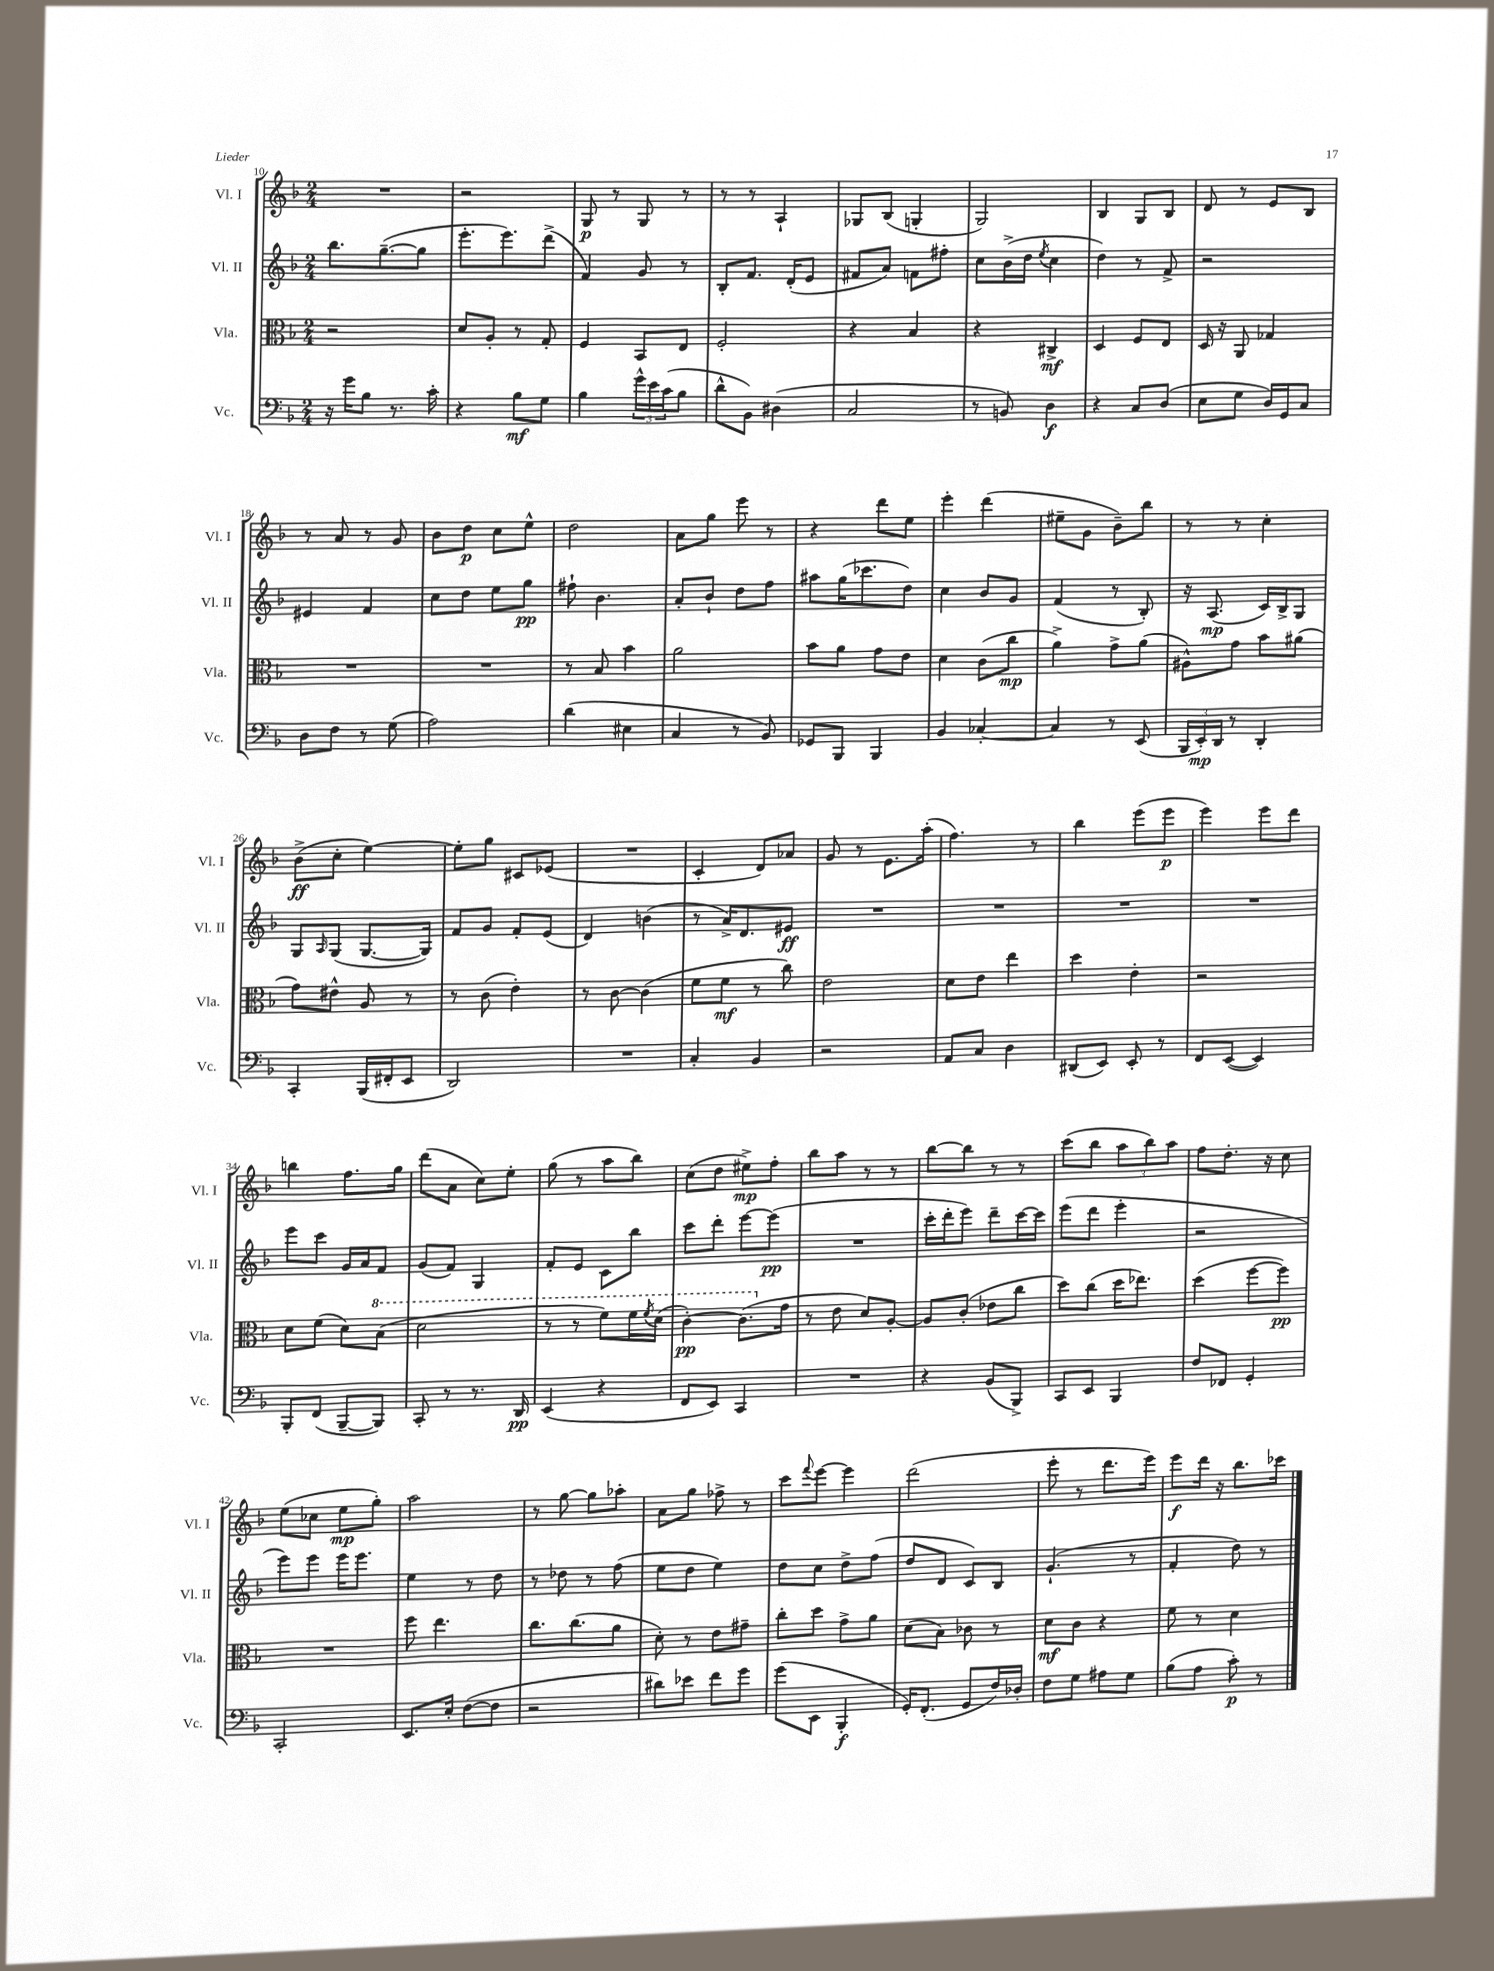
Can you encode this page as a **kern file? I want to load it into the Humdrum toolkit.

**kern	**kern	**kern	**kern
*staff4	*staff3	*staff2	*staff1
*clefF4	*clefC3	*clefG2	*clefG2
*k[b-]	*k[b-]	*k[b-]	*k[b-]
*M2/4	*M2/4	*M2/4	*M2/4
16r	2r	8.bb-	2r
16g	.	.	.
8B-	.	.	.
.	.	([8.gg~	.
8.r	.	.	.
.	.	8gg]	.
16c'	.	.	.
=	=	=	=
4r	8d	8.eee'	2r
.	8A'	.	.
.	.	8.eee)	.
8B-	8r	.	.
8G	8G'	(8ddd^	.
=	=	=	=
4B-	4F	4f)	8G
.	.	.	8r
24g^^	8BB-	8g	8G
24e	.	.	.
(24c	.	.	.
8B-	8E	8r	8r
=	=	=	=
8d^^	2F'	8B-'	8r
8BB-)	.	8.f	8r
(4D#	.	.	4A`
.	.	(16d'	.
.	.	8e	.
=	=	=	=
2C	4r	8f#	8G-
.	.	8a)	(8B-
.	4B-	8f	4G'
.	.	8ff#'	.
=	=	=	=
8r	4r	8cc	2G)
8BB)	.	(16b-^	.
.	.	16dd	.
.	.	8qee	.
4D	4C#^	4cc	.
=	=	=	=
4r	4D	4dd)	4B-
8C	8F	8r	8G
(8D	8E	8f^	8B-
=	=	=	=
8E	16D	2r	8d
.	16r	.	.
8G	8AA	.	8r
16D)	4G-	.	8e
16GG	.	.	.
8C	.	.	8B-
=	=	=	=
8D	2r	4e#	8r
8F	.	.	8a
8r	.	4f	8r
(8G	.	.	8g
=	=	=	=
2A)	2r	8cc	8b-
.	.	8dd	8dd
.	.	8ee	8cc
.	.	8gg	8ee^^
=	=	=	=
(4d	8r	8ff#`	2dd
.	8B-	4.b-	.
4E#	4b-	.	.
=	=	=	=
4C	2a	8a'	8a
.	.	8b-`	8gg
8r	.	8dd	8eee
8BB-)	.	8ff	8r
=	=	=	=
8GG-	8b-	8aa#	4r
8BBB-	8a	(16gg	.
.	.	8.ccc-	.
4BBB-	8g	.	8ddd
.	8e	8dd)	8ee
=	=	=	=
4BB-	4d	4cc	4eee'
[4C-'	(8c	8b-	(4ddd
.	8cc	8g	.
=	=	=	=
4C-]	4a^)	(4f	8ee#~
.	.	.	8g
8r	8g^	8r	8b-~)
(8EE	(8a	8B-')	8bb-
=	=	=	=
24BBB-	8A#^^)	16r	8r
24EE')	.	.	.
.	.	(8.A	.
24DD	.	.	.
8r	8g	.	8r
4DD'	8b-	16c)	4cc'
.	.	16B-^	.
.	(8a#	8G	.
=	=	=	=
4CC'	8g)	8G	(8b-^
.	.	16qqA	.
.	8e#^^	(8G	8cc'
(16BBB-	8A	[8.G	[4ee)
16FF#'	.	.	.
8EE	8r	.	.
.	.	16G])	.
=	=	=	=
2DD)	8r	8f	8ee']
.	(8c	8g	8gg
.	4e')	8f'	8c#
.	.	(8e	(8e-
=	=	=	=
2r	8r	4d)	2r
.	[8c	.	.
.	(4c]	(4b	.
=	=	=	=
4C'	8f	8r	4c'
.	8f	16a^)	.
.	.	8.d	.
4BB-	8r	.	8d)
.	8cc)	8e#	8a-
=	=	=	=
2r	2e	2r	8g
.	.	.	8r
.	.	.	8.e
.	.	.	(16aa'
=	=	=	=
8AA	8d	2r	4.ff)
8C	8e	.	.
4D	4ee	.	.
.	.	.	8r
=	=	=	=
(8DD#	4dd	2r	4bb-
8EE)	.	.	.
8EE'	4e'	.	(8eee
8r	.	.	8eee
=	=	=	=
8FF	2r	2r	4eee)
([8EE	.	.	.
4EE])	.	.	8eee
.	.	.	8ddd
=	=	=	=
8BBB-'	8d	8eee	4bb
(8FF	(8f	8ccc	.
[8BBB-~	8d)	16g	8.ff
.	.	16a	.
8BBB-])	(8b-	8f	.
.	.	.	16gg
=	=	=	=
8CC'	2dd	(8g	(8ddd
8r	.	8f)	8a
8.r	.	4G	8cc)
.	.	.	8ee'
16DD	.	.	.
=	=	=	=
(4EE	8r	8f'	(8gg
.	8r	8e	8r
4r	8ff)	8c	8aa
.	16ff	8bb-	8bb-)
.	8qff	.	.
.	(16dd	.	.
=	=	=	=
8FF	[4cc')	8ccc	(8cc
8EE)	.	8ddd'	8dd
4CC	(8.cc]	[8eee	8ee#^)
.	.	(8eee]	8ff'
.	16g	.	.
=	=	=	=
2r	8r	2r	8bb-
.	8e	.	8aa
.	8d)	.	8r
.	[8A'	.	8r
=	=	=	=
4r	8A]	16ccc'	[8bb-
.	.	16ddd'	.
.	(8c'	8eee)	8bb-]
(8BB-	8e-	8ddd~	8r
8BBB-^)	8cc	[16ccc	8r
.	.	16ccc]	.
=	=	=	=
8CC	8dd)	(8eee	(8ccc
8EE	(8cc	8ddd	8bb-
4BBB-	16dd	4eee'	12aa
.	8.ee-)	.	.
.	.	.	12bb-)
.	.	.	12aa
=	=	=	=
8F	(4dd	2r	8ff
8FF-	.	.	8.dd'
4GG'	[8ff	.	.
.	.	.	16r
.	8ff])	.	8cc
=	=	=	=
2CC'	2r	8eee)	(8ee
.	.	8eee	8cc-
.	.	16eee	8ee
.	.	8.eee	.
.	.	.	8gg')
=	=	=	=
8.EE	8ff	4ee	2aa
.	4.ee	.	.
16E'	.	.	.
([8F	.	8r	.
8F]	.	8dd	.
=	=	=	=
2r	8.cc	8r	8r
.	.	8dd-	[8gg
.	(8.cc	.	.
.	.	8r	8gg]
.	8a	(8ff	8aa-'
=	=	=	=
8d#)	8d')	8ee	8a
8e-	8r	8dd	8gg
8f	8e	4ee)	8ff-^
8g	8g#~	.	8r
=	=	=	=
(8g	8cc'	8dd	8ccc
.	.	.	8qqfff
8EE	8dd	8cc	[8eee
4BBB-'	8g^	8dd^	4eee]
.	8a	(8ff	.
=	=	=	=
16GG')	(8d	8dd	(2ddd
(8.FF'	.	.	.
.	8B-)	8d	.
8GG	8c-	8c)	.
16F)	8r	8B-	.
16D-'	.	.	.
=	=	=	=
8F	8d	(4.g`	8eee'
8G	8c	.	8r
8A#	4r	.	8.ddd
8G	.	8r	.
.	.	.	16eee)
=	=	=	=
(8B-	8f	4f'	8eee
8A	8r	.	16ddd
.	.	.	16r
8c')	4d	8dd)	8.bb-
8r	.	8r	.
.	.	.	16ccc-
==	==	==	==
*-	*-	*-	*-
